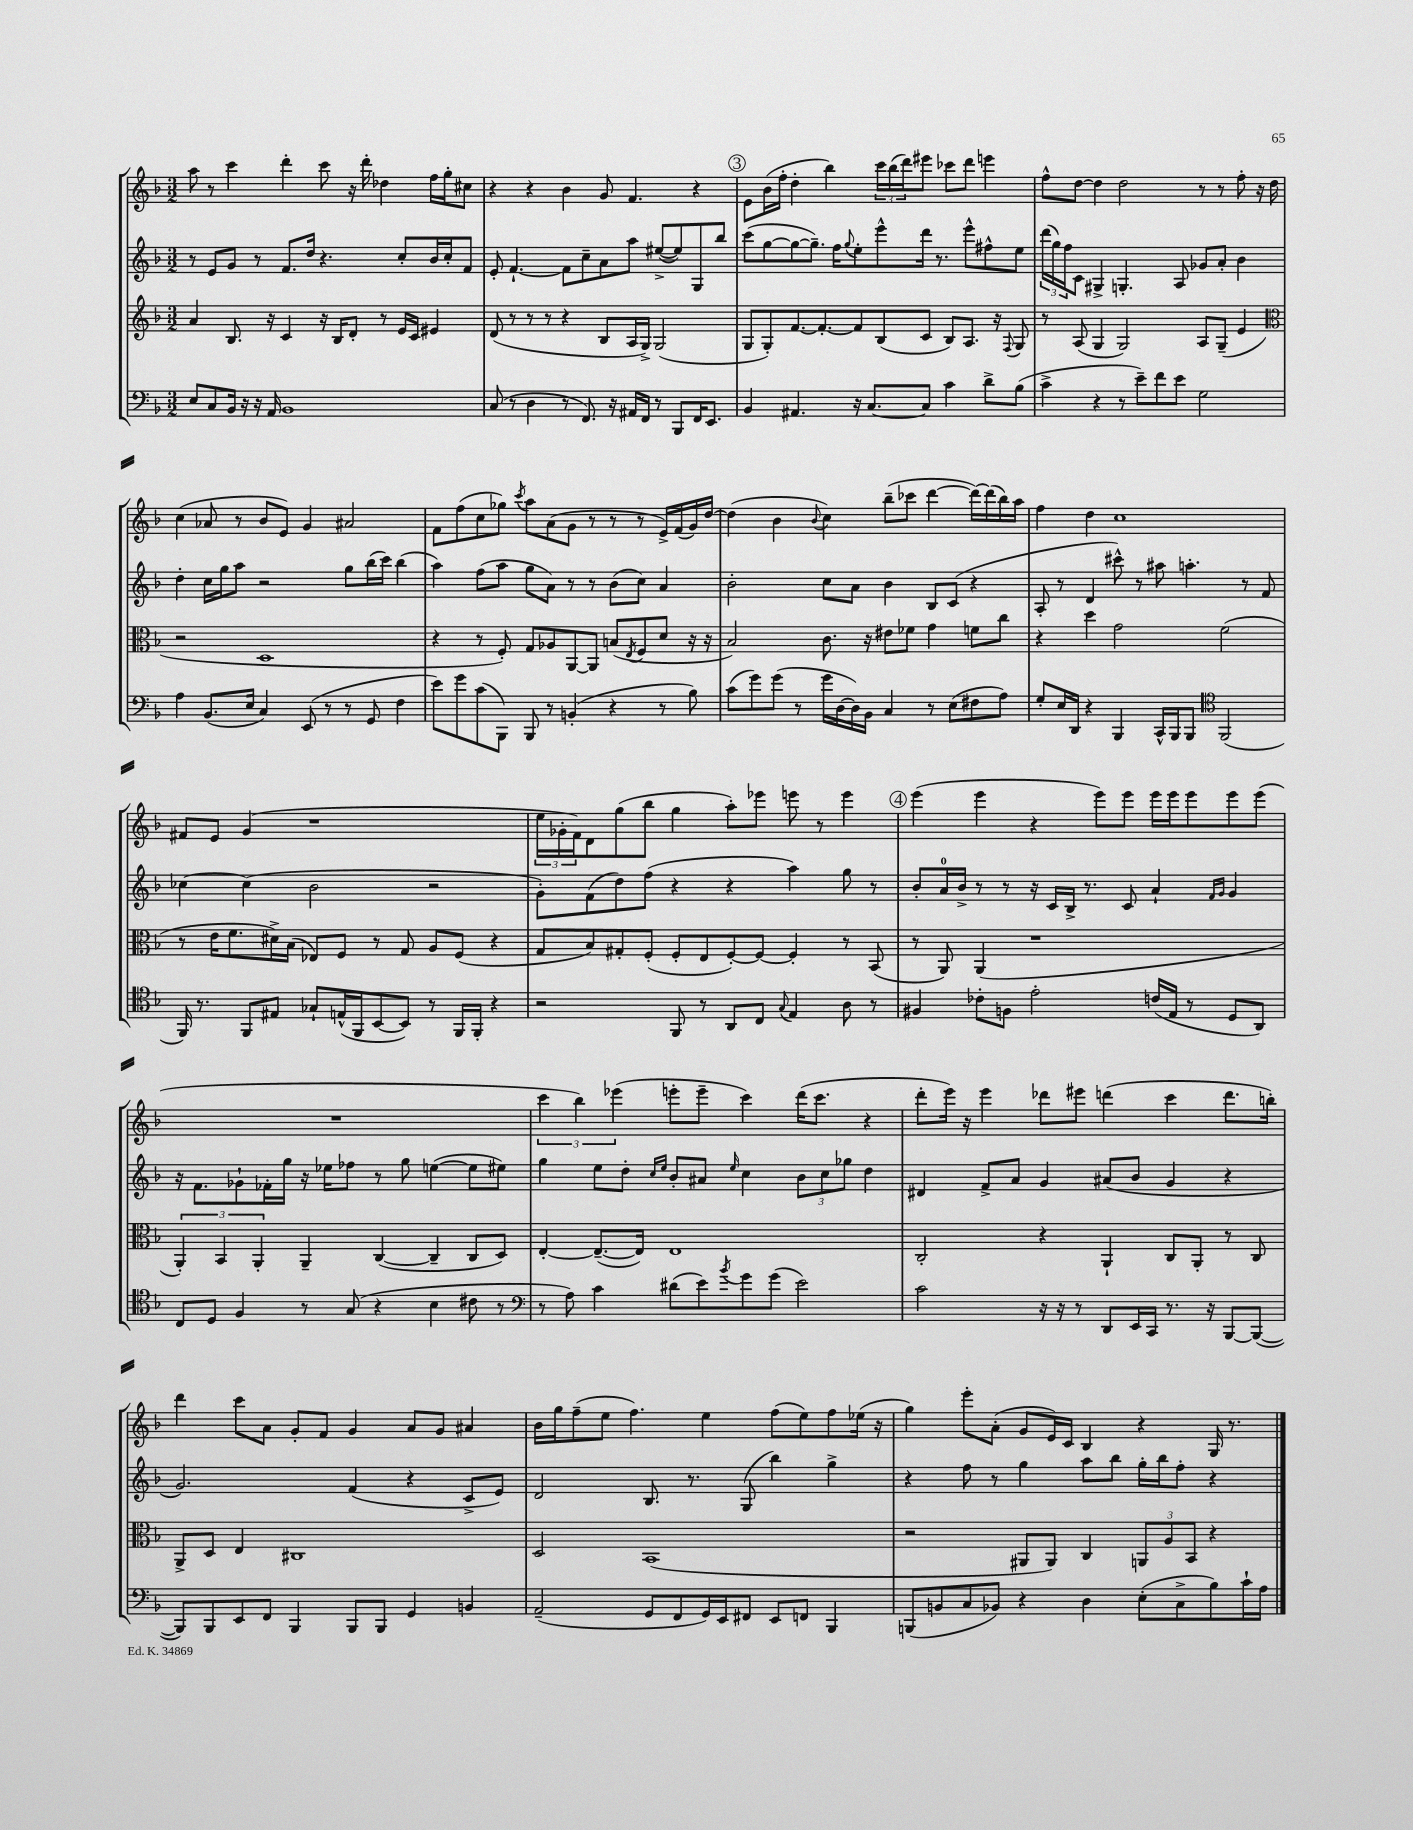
<<
\new StaffGroup <<
\new Staff = "s0" {
    \clef treble \key f \major \numericTimeSignature \time 3/2
    a''8 r8 c'''4 d'''4-. c'''8 r16 d'''16-. des''4 f''16 g''16-. cis''8 |
    r4 r4 bes'4 g'8 f'4. r4 |
    \mark \markup { \circle "3" } e'8 bes'16( f''16-. d''4-. bes''4) \tuplet 3/2 { c'''16 bes''16( d'''16) } eis'''8 ces'''8 d'''8 e'''4 |
    f''8-^ d''8~ d''4 d''2 r8 r8 f''8-. r16 d''16 |
    c''4( aes'8 r8 bes'8 e'8) g'4 ais'2 |
    f'8 f''8( c''8 ges''8) \acciaccatura { c'''8 } a''8 a'8( g'8 r8 r8 r8 e'16->) f'16( g'16) d''16~ |
    d''4( bes'4 \appoggiatura { bes'8 } c''4) bes''8--( ces'''8 d'''4~ d'''16~) d'''16( bes''16) a''16 |
    f''4 d''4 c''1 |
    fis'8 e'8 g'4( r1 |
    \tuplet 3/2 { e''16 ges'16-. f'16) } d'8 g''8( bes''8 g''4 a''8-.) ees'''8 e'''8 r8 e'''4 |
    \mark \markup { \circle "4" } e'''4( e'''4 r4 e'''8) e'''8 e'''16 e'''16 e'''8 e'''8 e'''8( |
    R1. |
    \tuplet 3/2 { c'''4 bes''4) ees'''4( } e'''8-. e'''8-- c'''4) d'''16( c'''8. r4 |
    d'''8-. e'''16) r16 e'''4 des'''8 eis'''8 d'''4( c'''4 d'''8. b''16-.) |
    d'''4 c'''8 a'8 g'8-. f'8 g'4 a'8 g'8 ais'4 |
    bes'16 g''16 f''8--( e''8 f''4.) e''4 f''8( e''8) f''8 ees''16( r16 |
    g''4) e'''8-. a'8-.( g'8 e'16) c'16 bes4 r4 g16 r8. \bar "|." |
}
\new Staff = "s1" {
    \clef treble \key f \major \numericTimeSignature \time 3/2
    r8 e'8 g'8 r8 f'8. d''16 r4. c''8-. bes'16 c''16-. f'8 |
    e'8-. f'4.~-! f'8 c''8-- a'8 a''8 eis''8~->( eis''8) g8 bes''8 |
    \mark \markup { \circle "3" } c'''8( g''8~ g''8~ g''8.--) f''16 \appoggiatura { g''8 } e''8-. e'''8-^ d'''16 r8. e'''8-^ fis''8-^ e''8 |
    \tuplet 3/2 { d'''16( g''16) f''16 } c'8 gis4-> g4.-. a8 ges'8 a'8-. bes'4 |
    d''4-. c''16 g''16 a''8 r2 g''8 bes''16( c'''16) bes''4( |
    a''4) f''8( a''8 g''8 a'8) r8 r8 bes'8( c''8) a'4 |
    bes'2-. c''8 a'8 bes'4 bes8 c'8( r4 |
    a8-. r8 d'4 cis'''8-^) r8 ais''8 a''4.-. r8 f'8 |
    ces''4~ ces''4( bes'2 r2 |
    g'8-.) f'8( d''8) f''8( r4 r4 a''4) g''8 r8 |
    \mark \markup { \circle "4" } bes'8-. a'16-0 bes'16-> r8 r8 r16 c'16 bes16-> r8. c'8 a'4-! \grace { f'16 g'16 } g'4 |
    r16 f'8. ges'8-! fes'16-. g''16 r16 ees''16 fes''8 r8 g''8 e''4~( e''8 eis''8) |
    g''4 e''8 d''8-. \grace { c''16 e''16 } bes'8-. ais'8 \grace { e''16 } c''4 \tuplet 3/2 { bes'8 c''8 ges''8 } d''4 |
    dis'4 f'8-> a'8 g'4 ais'8( bes'8 g'4 r4 |
    g'2.) f'4( r4 c'8-> e'8) |
    d'2 bes8. r8. g8( bes''4) g''4-> |
    r4 f''8 r8 g''4 a''8 bes''8 g''16-. bes''16 f''8-. r4 \bar "|." |
}
\new Staff = "s2" {
    \clef treble \key f \major \numericTimeSignature \time 3/2
    a'4 bes8. r16 c'4 r16 bes16 d'8-. r8 e'16 c'16 eis'4 |
    d'8( r8 r8 r8 r4 bes8 a16 g16->) g2( |
    \mark \markup { \circle "3" } g8 g8-.) f'8.~ f'8.~-. f'8 bes8( c'8 bes8) a8. r16 \appoggiatura { f8 } g8 |
    r8 a8( g4 g2) a8 g8--( e'4 |
    \clef alto r2 d1 |
    r4 r8 f8-.) g8 aes8 a,8~ a,8 b8( \acciaccatura { e8 } f8 d'8 r16 r16 |
    bes2) c'8. r16 eis'8 fes'8 g'4 f'8 c''8 |
    r4 d''4 g'2 f'2( |
    r8 e'16 f'8. dis'16->) bes16( ees8) f8 r8 g8 a8 f8( r4 |
    g8 bes8) gis8-. f8-.( f8-. e8 f8~-.) f8~ f4-. r8 bes,8( |
    \mark \markup { \circle "4" } r8 a,8) a,4( r1 |
    \tuplet 3/2 { a,4-.) bes,4 a,4-. } a,4-- c4~( c4-- c8 d8) |
    e4~-. e8.~--( e16) e1 |
    c2-. r4 a,4-! c8 a,8-. r8 c8 |
    a,8-> d8 e4 cis1 |
    d2 bes,1( |
    r2 ais,8 ais,8) c4 \tuplet 3/2 { a,8 a8 bes,8 } r4 \bar "|." |
}
\new Staff = "s3" {
    \clef bass \key f \major \numericTimeSignature \time 3/2
    e8 c8 bes,16 r16 r16 a,16 bes,1 |
    c8( r8 d4 r8 f,8.) r16 ais,16 f,16 r8 bes,,8 f,16 e,8. |
    \mark \markup { \circle "3" } bes,4 ais,4. r16 c8.~ c8 c'4 d'8-> bes8( |
    c'4-> r4 r8 e'8--) f'8 e'8 g2 |
    a4 bes,8.( e16 c4) e,8( r8 r8 g,8 f4 |
    e'8) g'8 c'8( bes,,8) bes,,8 r8 b,4-.( r4 r8 bes8) |
    c'8( g'8) g'8( r8 g'16 d16~ d16) bes,16 c4 r8 e8( fis8 a8) |
    g8-. e16 d,16 r4 bes,,4 c,16-^ bes,,16 bes,,8 \clef tenor f,2( |
    f,16) r8. f,8 eis8 ges8-! e16-^( f,16 bes,8~ bes,8) r8 f,16 f,16-. r4 |
    r2 f,8 r8 a,8 c8 \appoggiatura { g8 } e4 a8 r8 |
    \mark \markup { \circle "4" } fis4 ces'8-. f8 e'2-. c'16( e16 r8 d8 a,8) |
    c8 d8 f4 r8 g8( r4 bes4 cis'8 r8 |
    \clef bass r8 a8) c'4 dis'8( e'8) \acciaccatura { bes'8 } g'8 g'8( e'2) |
    c'2 r16 r16 r8 d,8 e,16 c,16 r8. r16 bes,,8~ bes,,8~( |
    bes,,8) bes,,8 e,8 f,8 bes,,4 bes,,8 bes,,8 g,4 b,4 |
    a,2--( g,8 f,8 g,16) e,16 fis,8 e,8 f,8 bes,,4 |
    b,,8( b,8 c8 bes,8) r4 d4 e8-.( c8-> bes8) c'16-! a16 \bar "|." |
}
>>
>>
\layout { \context { \Score \remove "Bar_number_engraver" } }
